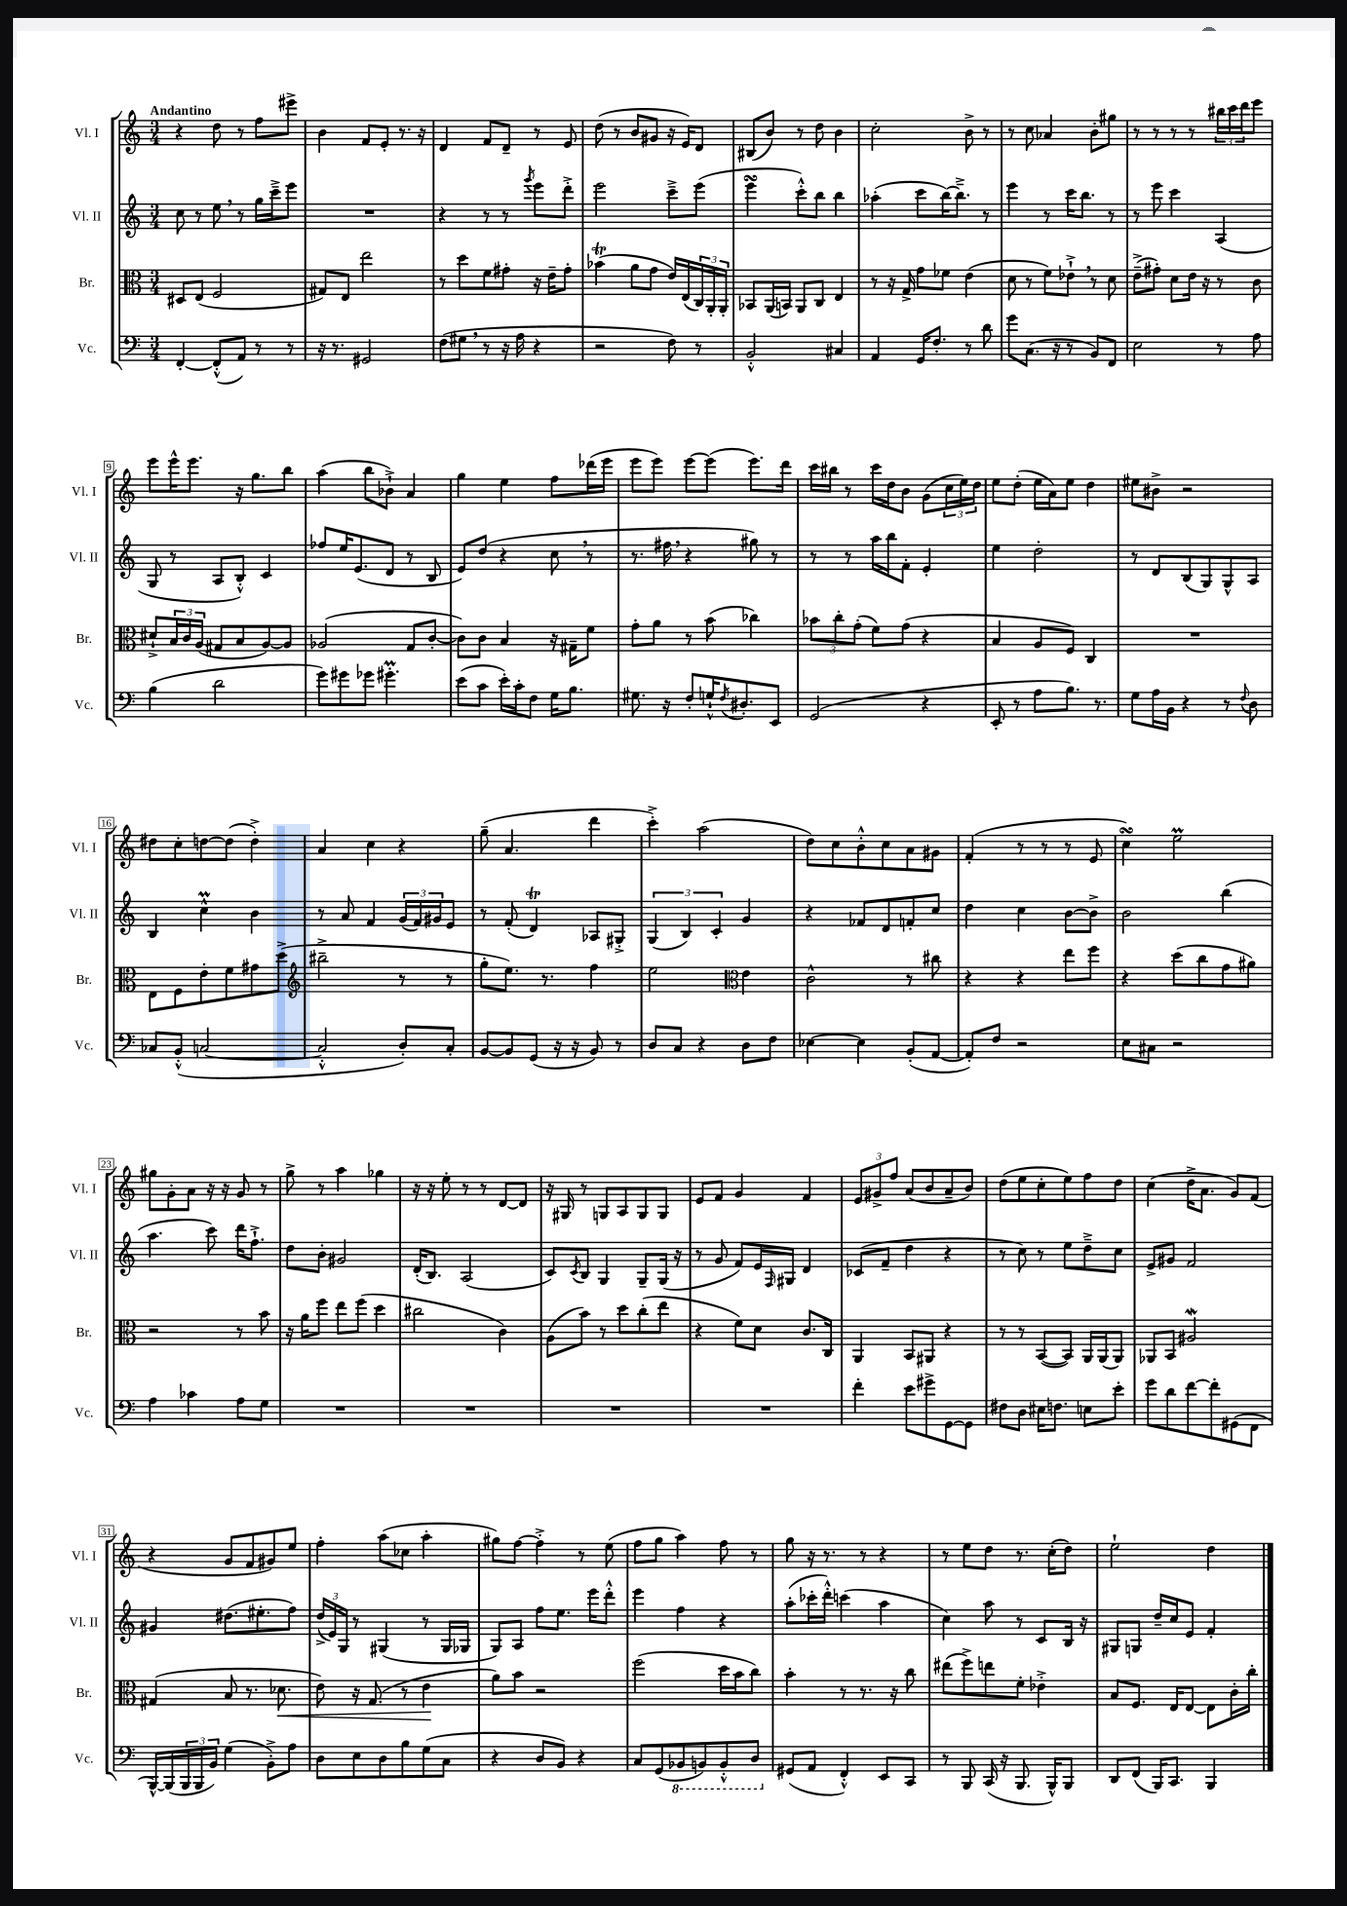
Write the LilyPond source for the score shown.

<<
\new StaffGroup <<
\new Staff = "s0" \with { instrumentName = "Vl. I" shortInstrumentName = "Vl. I" } {
    \clef treble \key c \major \numericTimeSignature \time 3/4 \tempo "Andantino"
    r4 d''8 r8 f''8 eis'''8-> |
    b'4 f'8 e'8-. r8. r16 |
    d'4 f'8 d'8-- r8 e'8 |
    d''8( r8 b'8 gis'8 r16 e'16) d'8 |
    bis8( b'8) r8 d''8 b'4 |
    c''2-. b'8-> r8 |
    r8 c''8 aes'4 b'8-. gis''8 |
    r8 r8 r8 r8 \tuplet 3/2 { bis''16 c'''16 d'''16 } e'''8 |
    e'''8 e'''16-^ e'''8. r16 g''8. b''8 |
    a''4( b''8 bes'8-!->) a'4 |
    g''4 e''4 f''8 des'''16( e'''16 |
    e'''8 e'''8) e'''8~ e'''8( e'''8.) d'''16 |
    c'''16 bis''16 r8 c'''16 d''16 b'8 g'8( \tuplet 3/2 { c''16 e''16) d''16 } |
    e''8 d''8-.( e''16 a'16) e''8 d''4 |
    eis''8 bis'8-> r2 |
    dis''8 c''8-. d''8~ d''8( d''4-.->) |
    a'4 c''4 r4 |
    g''8--( a'4. d'''4 |
    c'''4-.->) a''2( |
    d''8) c''8 b'8-.-^ c''8 a'8 gis'8 |
    f'4-.( r8 r8 r8 e'8 |
    c''4\turn) e''2\prall |
    gis''8 g'8-. a'8 r16 r16 g'8 r8 |
    g''8-> r8 a''4 ges''4 |
    r16 r16 e''8-. r8 r8 d'8~ d'8 |
    r16 gis16 r8 g8 a8 g8 g8 |
    e'8 f'8 g'4 f'4 |
    \tuplet 3/2 { e'8 gis'8-> f''8 } a'8( b'8 a'8-- b'8) |
    d''8( e''8 c''8-. e''8) f''8 d''8 |
    c''4( d''16-> a'8. g'8) f'8( |
    r4 g'8 f'8 gis'8) e''8 |
    f''4-. a''8( ces''8 a''4-. |
    gis''8) f''8~ f''4-.-> r8 e''8( |
    f''8 g''8 a''4) f''8 r8 |
    g''8 r16 r8. r8 r4 |
    r8 e''8 d''8 r8. c''16-.( d''8) |
    e''2-! d''4 \bar "|." |
}
\new Staff = "s1" \with { instrumentName = "Vl. II" shortInstrumentName = "Vl. II" } {
    \clef treble \key c \major \numericTimeSignature \time 3/4
    c''8 r8 e''8 \breathe r8 g''16 c'''16---> e'''8 |
    R2. |
    r4 r8 r8 \acciaccatura { g'''8 } e'''8 d'''8-.-> |
    e'''2 c'''8---> e'''8( |
    e'''4\turn c'''8-.-^) b''8 b''4 |
    aes''4-.( c'''8 b''16~) b''8.---> r8 |
    e'''4 r8 c'''16 b''8. r8 |
    r8 e'''8 c'''4 a4( |
    g8 r8 a8 b8-.-^) c'4 |
    fes''8 e''16 e'8.( d'8 r8 b8 |
    e'8) d''8( r4 c''8 \breathe r8 |
    r8. fis''16 \breathe r4 gis''8) r8 |
    r8 r8 a''16 b''16 f'8-. e'4-. |
    e''4 d''2-. |
    r8 d'8 b8( g8) g8-^ a8 |
    b4 c''4-^\prall b'4 |
    r8 a'8 f'4 \tuplet 3/2 { g'16( f'16) gis'16 } e'8 |
    r8 f'8-.( d'4\trill) aes8 gis8-.-> |
    \tuplet 3/2 { g4( b4) c'4-. } g'4 |
    r4 fes'8 d'8 f'8-. c''8 |
    d''4 c''4 b'8~ b'8-> |
    b'2 b''4( |
    a''4. c'''8) d'''16 f''8.-!-> |
    d''8 b'8-. gis'2 |
    d'16-.( b8.) a2( |
    c'8) \acciaccatura { c'8 } b8 g4 g8-- g16( r16 |
    r8 g'8 f'8) e'16 \grace { f16 } gis16 d'4 |
    ces'8( f'8-- d''4 r4 |
    r8 c''8) r8 e''8 d''8---> c''8 |
    e'8-> gis'8 f'2 |
    gis'4 dis''8.( eis''8.-. f''8) |
    \tuplet 3/2 { d''16->( e'16) g16 } r8 gis4( r8 gis16 ges16 |
    g8) a8 f''8 e''8. e'''16 d'''8-.-^ |
    e'''4 f''4 r4 |
    a''8-.( ces'''16-. d'''16-.-^) c'''4( a''4 |
    c''4) a''8 r8 c'8 b16 r16 |
    gis8 g8 d''16-- c''16 e'8 f'4-. \bar "|." |
}
\new Staff = "s2" \with { instrumentName = "Br." shortInstrumentName = "Br." } {
    \clef alto \key c \major \numericTimeSignature \time 3/4
    dis8 e8( f2 |
    gis8) e8 e''2 |
    r8 d''8 f'8 gis'8-. r16 e'16-- gis'8-. |
    bes'4\trill( a'8 g'8 e'16) e16( \tuplet 3/2 { c16) a,16-. a,16-. } |
    bes,8 a,16( b,16) a,8 c8 e4 |
    r8 r16 g16-> g'8 fes'8 e'4( |
    d'8 r8 f'8) ees'8-!-> \breathe r8 d'8 |
    e'8--->( gis'8-.) d'8 e'16 r16 r8 c'8 |
    dis'8-!-> \tuplet 3/2 { b16 c'16 a16( } gis8 b8 a8~) a8 |
    aes2( g8 c'8~-. |
    c'8) c'8 b4 r16 gis16-- f'8 |
    g'8-. a'8 r8 b'8( ces''4) |
    \tuplet 3/2 { bes'8 c''8-. g'8-.( } f'8) g'8( r4 |
    b4 a8 f8) c4 |
    R2. |
    e8 f8 e'8-. f'8 gis'8 d''8->( |
    \clef treble bis''2---> r8 r8 |
    g''8-. e''8.) r8. f''4 |
    e''2 \clef alto e'4 |
    c'2-^ r8 cis''8 |
    r4 r4 e''8 f''8 |
    r4 d''8( c''8 g'8 ais'8) |
    r2 r8 b'8 |
    r16 a'16 f''8 e''8 f''8( d''4 |
    cis''2 c'4) |
    a8( b'8) r8 d''8 c''8-.( e''8 |
    r4 f'8) d'8 c'8. c16 |
    a,4 b,8 ais,8 r4 |
    r8 r8 b,8~( b,8) a,16 a,16( a,8) |
    aes,8 b,8 ais2\mordent |
    gis4( b8 r8. des'8.\< |
    e'8) r16 g8.( r8 e'4\! |
    a'8) b'8 r2 |
    f''2( d''16 b'16 c''8) |
    b'4-. r8 r8. r16 c''8 |
    eis''8( f''8->) e''8 f'8-. ees'4-.-> |
    b8 f8. e16 e8~ e8 c'16-. c''16-. \bar "|." |
}
\new Staff = "s3" \with { instrumentName = "Vc." shortInstrumentName = "Vc." } {
    \clef bass \key c \major \numericTimeSignature \time 3/4
    f,4~-. f,8-.-^( a,8) r8 r8 |
    r16 r8. gis,2 |
    f8( gis8 \breathe r8 r16 a16 r4 |
    r2 f8) r8 |
    b,2-.-^ cis4 |
    a,4 g,16 f8.-. r8 d'8 |
    g'8 c8.( r16 r8 b,8) f,8 |
    e2 r8 a8 |
    b4( d'2 |
    g'8) gis'8 ges'8 gis'4.-.\prall |
    e'8( c'8 e'16-.) c'16-. f8 g16 b8. |
    gis8. r16 f8-. g16-!-^ \acciaccatura { f8 } dis8.-. e,8 |
    g,2( r4 |
    e,8-. r8 a8 b8.) r8. |
    g8 a16 b,16 r4 r8 \appoggiatura { f8 } d8 |
    ces8 b,8-.-^( c2~ |
    c2-.-^ d8-.) c8-. |
    b,8~ b,8 g,8( r16 r16 b,8) r8 |
    d8 c8 r4 d8 f8 |
    ees4~ ees4 b,8-.( a,8~ |
    a,8-.) f8 r2 |
    e8 cis8 r2 |
    a4 ces'4 a8 g8 |
    R2. |
    R2. |
    R2. |
    R2. |
    f'4-. e'8 gis'8-> g,8~ g,8 |
    fis8 d8 eis16 f8. e8 e'8-. |
    g'8 d'8 f'8~ f'8-. gis,8( f,8 |
    b,,16~-^) b,,16( \tuplet 3/2 { b,,16 b,,16 b,16) } g4( b,8-.->) a8 |
    d8 e8 d8 b8 g8( c8 |
    r4 d8 b,8) r4 |
    c8 g,8( \ottava #-1 bes,,8 b,,8) b,,8-.-^ d,8 \ottava #0 |
    gis,8( a,8 f,4-.-^) e,8 c,8 |
    r8 b,,8 c,16( r16 b,,8. b,,16-^) b,,8 |
    d,8 f,8( b,,16) c,8. b,,4 \bar "|." |
}
>>
>>
\layout { \context { \Score \override BarNumber.stencil = #(make-stencil-boxer 0.1 0.3 ly:text-interface::print) } }
